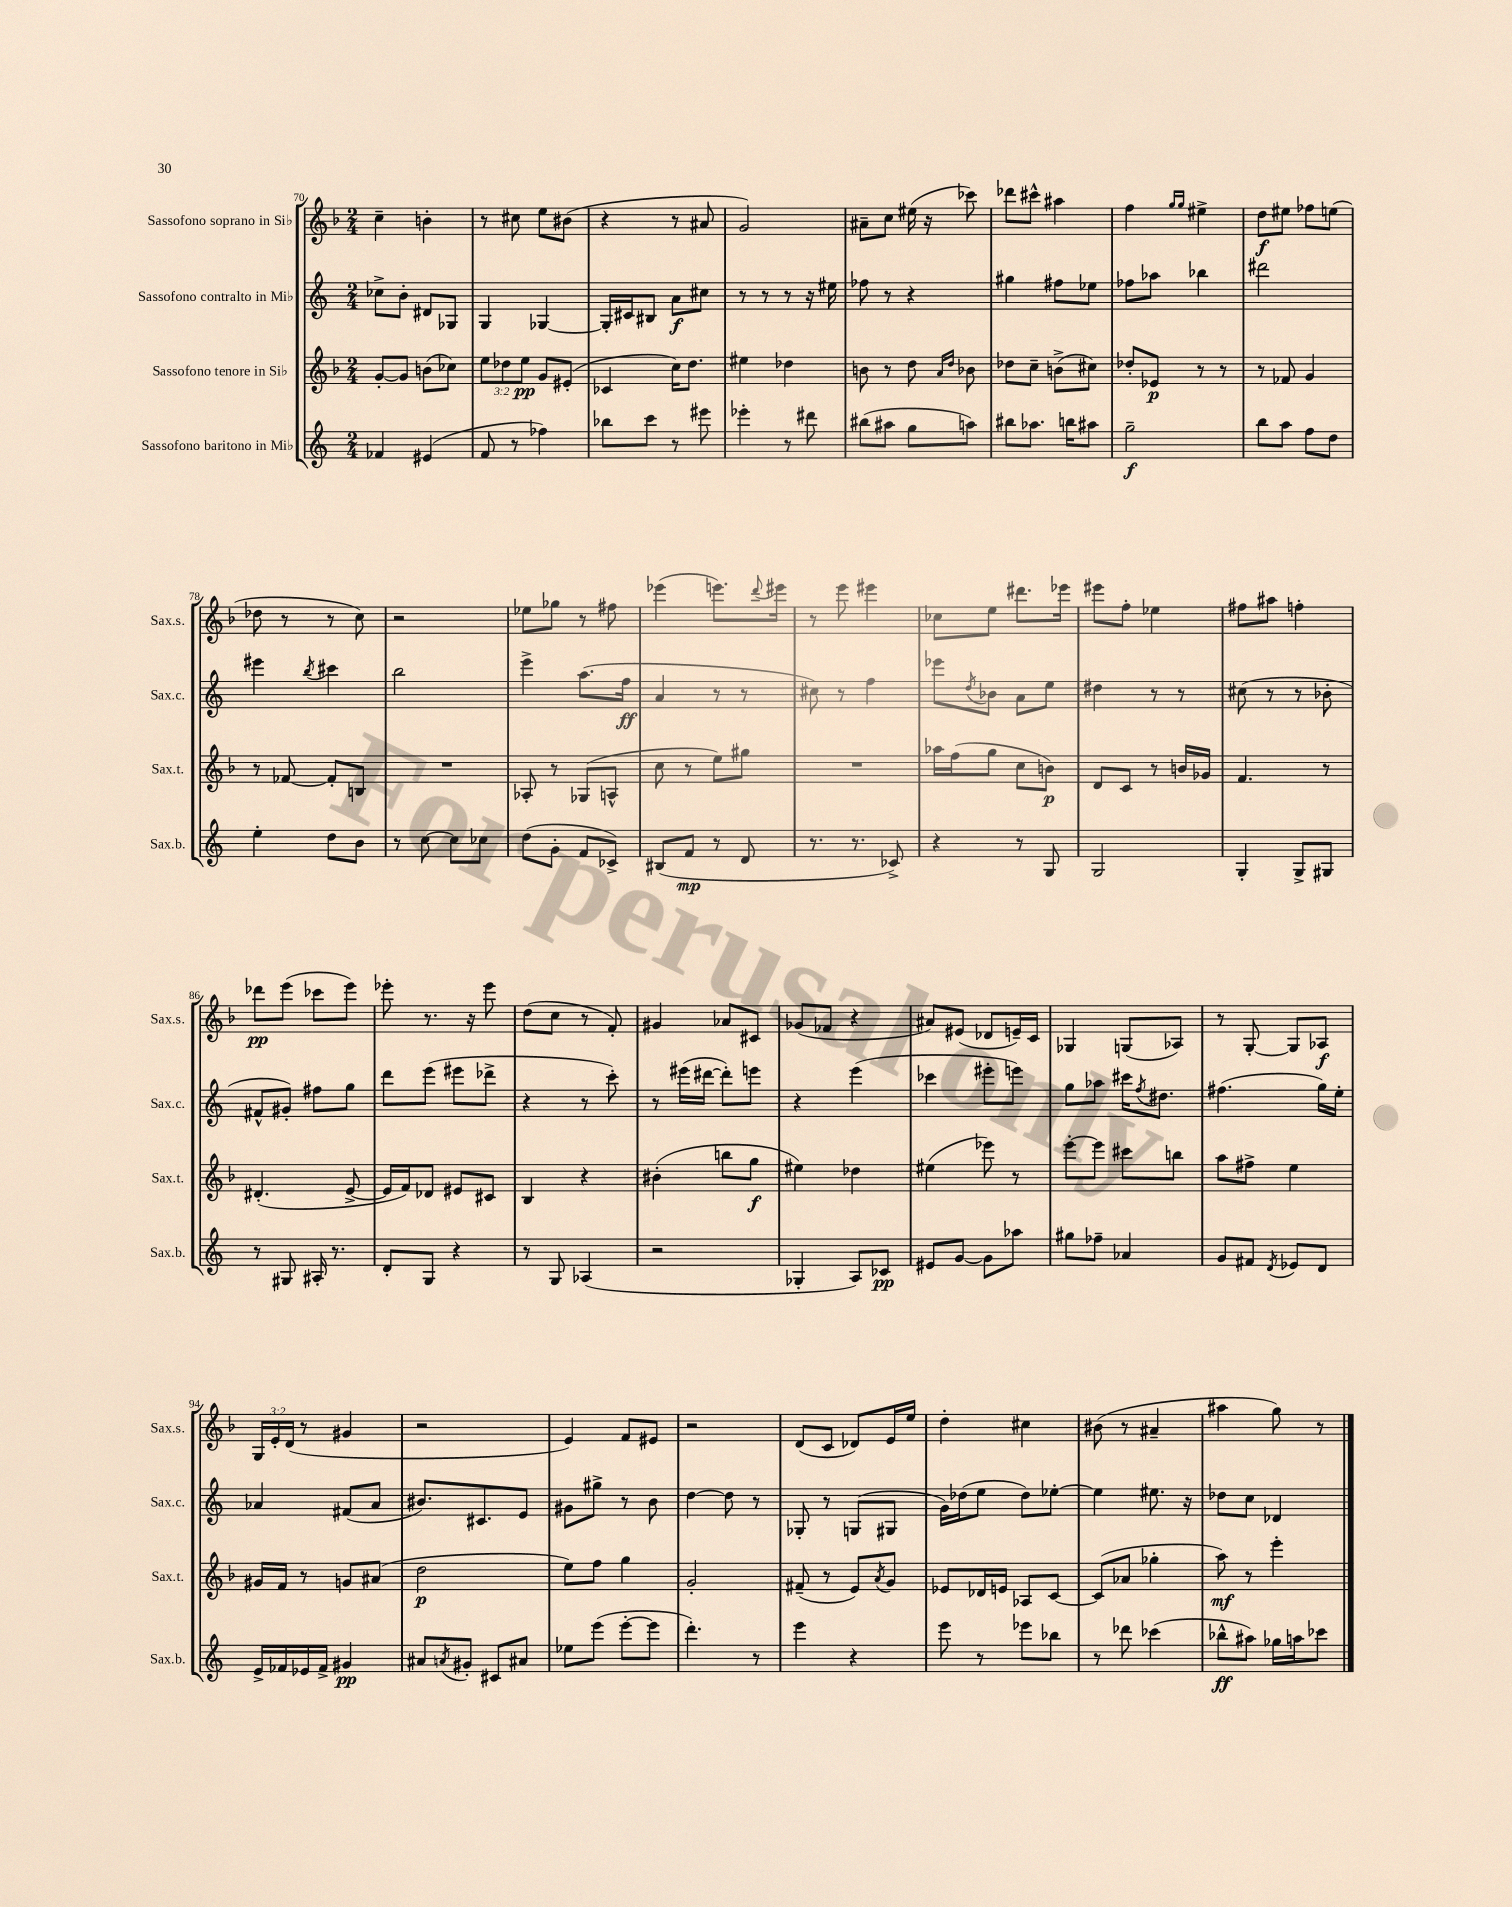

**kern	**kern	**kern	**kern
*staff4	*staff3	*staff2	*staff1
*clefG2	*clefG2	*clefG2	*clefG2
*k[]	*k[b-]	*k[]	*k[b-]
*M2/4	*M2/4	*M2/4	*M2/4
4f-	[8g'	8cc-^	4cc~
.	8g]	8b'	.
(4e#	(8b	8d#	4b'
.	8cc-)	8G-	.
=	=	=	=
8f	12ee	4G	8r
.	12dd-	.	.
8r	.	.	8cc#
.	12ee	.	.
4ff-)	8g	[4G-	8ee
.	(8e#'	.	(8b#
=	=	=	=
8bb-	4c-	16G-']	4r
.	.	16c#	.
8ccc	.	8B#	.
8r	16cc)	8a	8r
.	8.dd	.	.
8eee#	.	8cc#	8a#
=	=	=	=
4eee-'	4ee#	8r	2g)
.	.	8r	.
8r	4dd-	8r	.
8ddd#	.	16r	.
.	.	16ee#	.
=	=	=	=
(8bb#	8b	8ff-	8a#~
8aa#	8r	8r	8cc
8gg	8dd	4r	(16ee#
.	.	.	16r
.	16qqa	.	.
.	16qqdd	.	.
8aa)	8b-	.	8ccc-)
=	=	=	=
8bb#	8dd-	4gg#	8ddd-
8.aa-	8cc~	.	8ccc#^^
.	(8b^	8ff#	4aa#
16bb	.	.	.
8aa#	8cc#)	8ee-	.
=	=	=	=
2gg~	8dd-'	8ff-	4ff
.	8e-	8aa-	.
.	.	.	16qqgg
.	.	.	16qqgg
.	8r	4bb-	4ee#^
.	8r	.	.
=	=	=	=
8bb	8r	2ddd#	8dd
8aa	8f-	.	8ee#
8ff	4g	.	8ff-
8dd	.	.	(8ee
=	=	=	=
4ee'	8r	4eee#	8dd-
.	[8f-	.	8r
.	.	8qbb	.
8dd	8f-']	4ccc#	8r
8b	8B	.	8cc)
=	=	=	=
8r	2r	2bb	2r
[8cc	.	.	.
8cc]	.	.	.
8cc-	.	.	.
=	=	=	=
(8dd	8A-'	4eee^	8ee-
8g'	8r	.	8gg-
8f	(8G-	(8.aa	8r
8c-^)	8A^^	.	8ff#
.	.	16ff	.
=	=	=	=
(8B#	8cc	4a	(4eee-
8f	8r	.	.
8r	8ee)	8r	8.eee)
8d	8gg#	8r	.
.	.	.	8qqddd
.	.	.	16eee#
=	=	=	=
8.r	2r	8cc#)	8r
.	.	8r	8eee
8.r	.	.	.
.	.	4ff	4eee#
8c-^)	.	.	.
=	=	=	=
4r	16aa-	8eee-	8cc-
.	(16ff	.	.
.	.	8qdd	.
.	8gg	8b-	8ee
8r	8cc	8a	8.ddd#
8G	8b)	8ee	.
.	.	.	16eee-
=	=	=	=
2G	8d	4dd#	8eee#
.	8c	.	8ff'
.	8r	8r	4ee-
.	16b	8r	.
.	16g-	.	.
=	=	=	=
4G'	4.f	(8cc#	8ff#
.	.	8r	8aa#
8G^	.	8r	4ff'
8G#	8r	8b-'	.
=	=	=	=
8r	(4.d#'	8f#^^	8ddd-
8G#	.	8g#')	(8eee
16A#'	.	8ff#	8ccc-
8.r	.	.	.
.	[8e^	8gg	8eee)
=	=	=	=
8d'	16e]	8ddd	8eee-'
.	16f)	.	.
8G	8d-	(8eee	8.r
4r	8e#	8eee#	.
.	.	.	16r
.	8c#	8ddd-^	8eee-
=	=	=	=
8r	4B-	4r	(8dd
8G	.	.	8cc
(4A-	4r	8r	8r
.	.	8ccc')	8f')
=	=	=	=
2r	(4b#'	8r	4g#
.	.	(16eee#	.
.	.	[16ddd#	.
.	8bb	8ddd#'])	8a-
.	8gg	8eee	8c#
=	=	=	=
4G-'	4ee#)	4r	(8g-
.	.	.	8f-
8A)	4dd-	(4eee	4r
8c-	.	.	.
=	=	=	=
8e#	(4ee#	4ccc-	8a#)
[8g	.	.	(8e#
8g]	8eee-)	8eee#'	8d-
8aa-	8r	8eee)	16e~)
.	.	.	16c
=	=	=	=
8gg#	[8eee'	8gg	4G-
8ff-~	8eee]	8aa-	.
4a-	8ccc#	16ccc#	(8G
.	.	8qff	.
.	.	8.dd#	.
.	8bb	.	8A-)
=	=	=	=
8g	8aa	(4.ff#	8r
8f#	8ff#^	.	[8G'
8qd	.	.	.
8e-	4ee	.	8G]
8d	.	16gg)	8A-
.	.	16ee'	.
=	=	=	=
16e^	16g#	4a-	24G
.	.	.	24e'
16f-	16f	.	.
.	.	.	(24d
16e-	8r	.	8r
16f-^	.	.	.
4g#	8g	(8f#	4g#
.	(8a#	8a-	.
=	=	=	=
8a#	2dd	8.b#)	2r
8qa	.	.	.
8g#'	.	.	.
.	.	8.c#	.
8c#	.	.	.
8a#	.	8e	.
=	=	=	=
8ee-	8ee)	8g#	4e)
(8eee	8ff	8gg#^	.
[8eee'	4gg	8r	8f
8eee]	.	8b	8e#
=	=	=	=
4.ddd')	2g'	[4dd	2r
.	.	8dd]	.
8r	.	8r	.
=	=	=	=
4eee	(8f#~	8G-'	(8d
.	8r	8r	8c
4r	8e)	(8G	8d-)
.	8qa	.	.
.	8g	8G#	16e
.	.	.	16ee
=	=	=	=
8eee	8e-	16g)	4dd'
.	.	(16dd-	.
8r	16d-	8ee	.
.	16e	.	.
8eee-	8A-	8dd-)	4cc#
8bb-	[8c	[8ee-'	.
=	=	=	=
8r	(8c]	4ee-]	(8b#
8ddd-	8a-	.	8r
(4ccc-	4gg-'	8.ee#	4a#~
.	.	16r	.
=	=	=	=
8bb-^^	8aa)	8dd-	4aa#
8aa#)	8r	8cc	.
16gg-	4eee'	4d-	8gg)
16aa	.	.	.
8ccc-	.	.	8r
==	==	==	==
*-	*-	*-	*-
